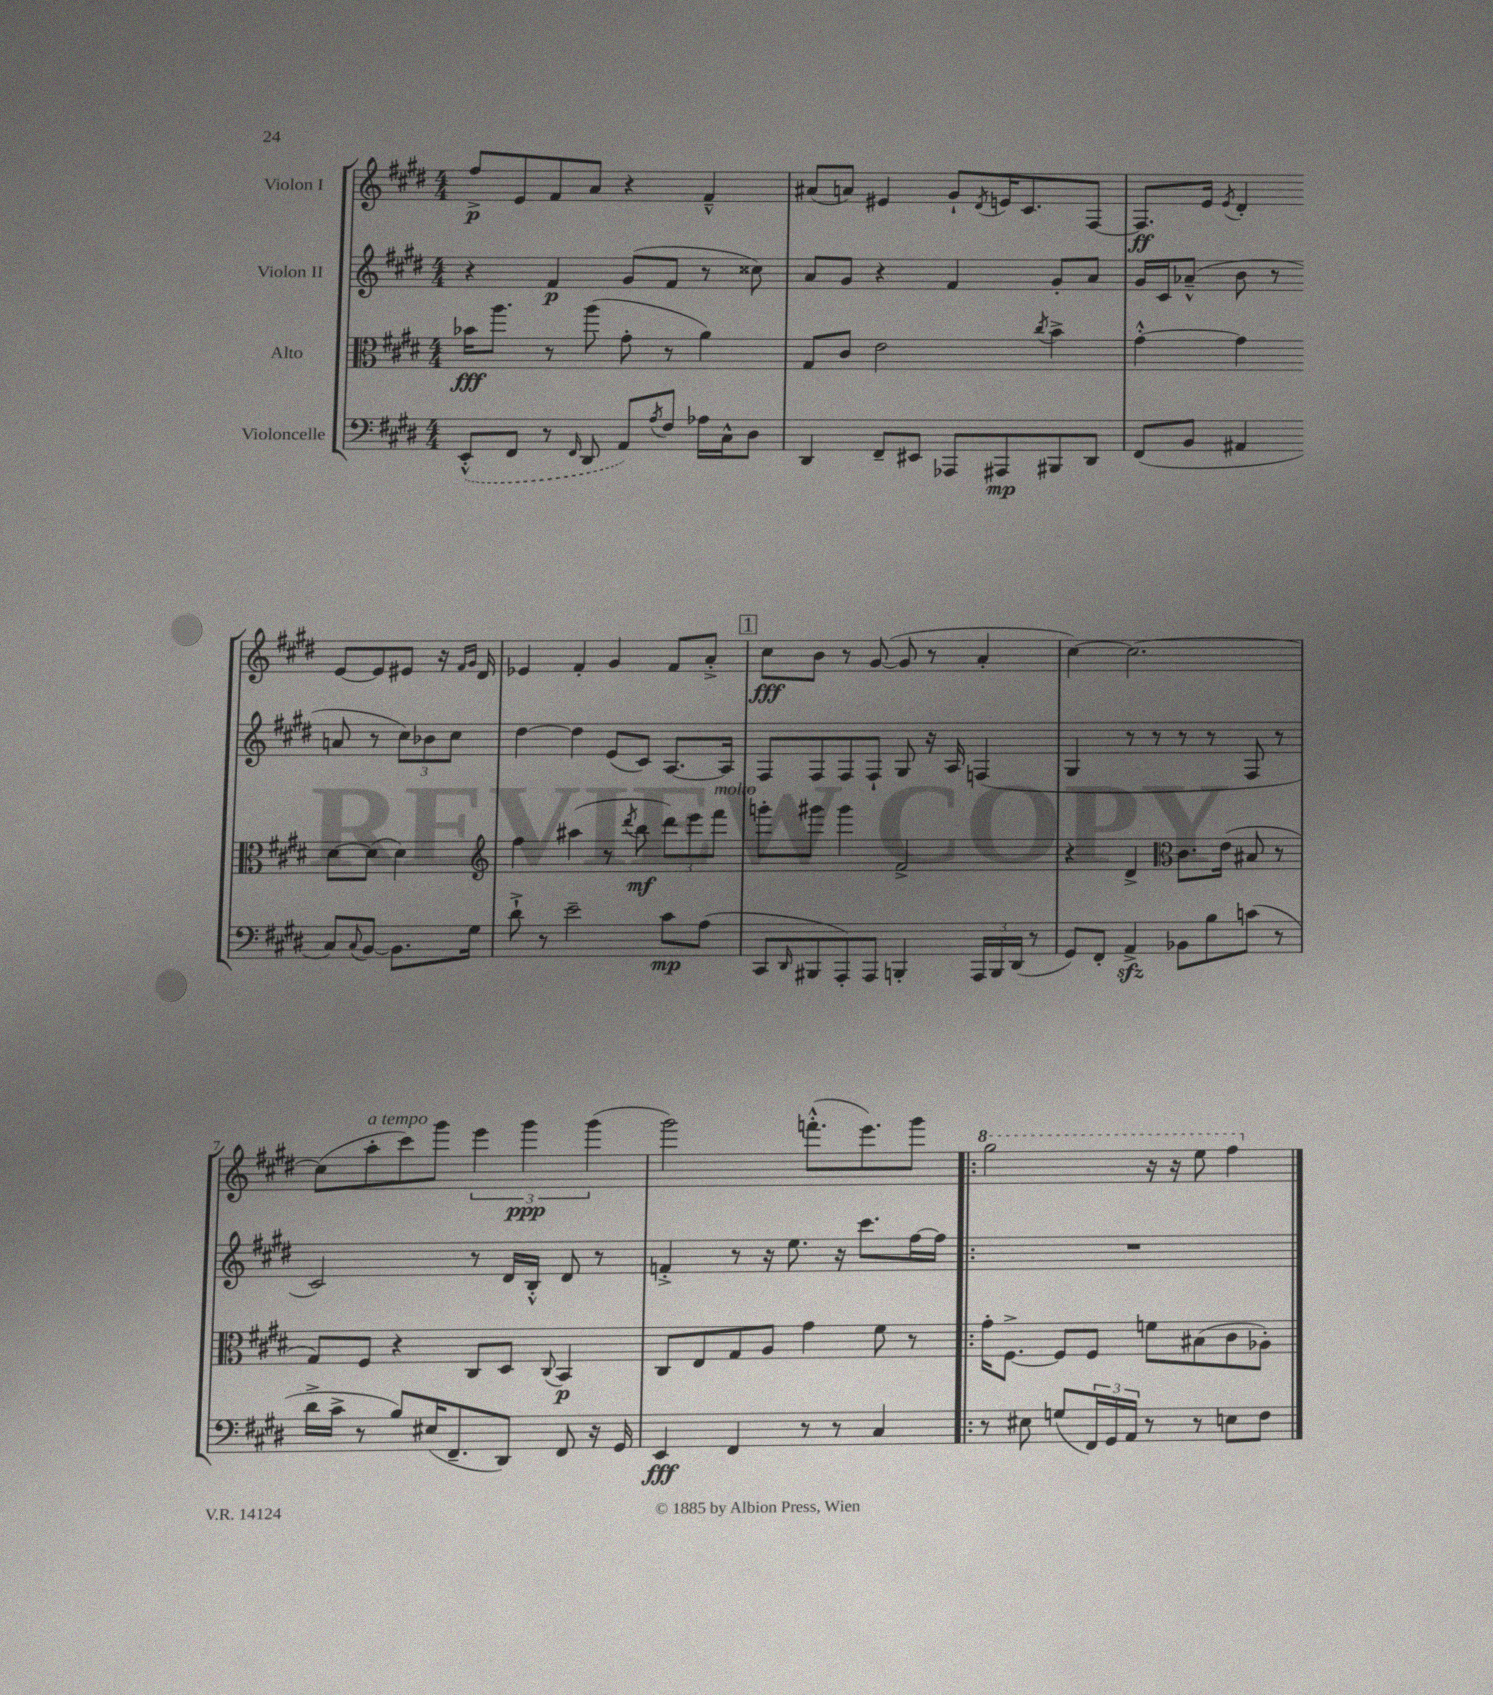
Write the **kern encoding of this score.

**kern	**kern	**kern	**kern
*staff4	*staff3	*staff2	*staff1
*clefF4	*clefC3	*clefG2	*clefG2
*k[f#c#g#d#]	*k[f#c#g#d#]	*k[f#c#g#d#]	*k[f#c#g#d#]
*M4/4	*M4/4	*M4/4	*M4/4
(8EE'^^/L	16b-\LK	4r	8ff#^/L
.	8.aa\J	.	.
8FF#/J	.	.	8e/
8r	8r	4f#/	8f#/
16qqFF#/	.	.	.
8DD#/	(8aa\	.	8a/J
8AA/L)	8g#'\	(8g#/L	4r
8qA/	.	.	.
8F#/J	8r	8f#/J	.
16A-\LL	4a\)	8r	4f#~^^/
16C#^^\J	.	.	.
8D#\J	.	8cc##\)	.
=	=	=	=
4DD#/	8G#/L	8a/L	(8a#/L
.	8c#/J	8g#/J	8a/J)
8FF#~/L	2e\	4r	4e#/
8EE#/J	.	.	.
8AAA-/L	.	4f#/	8g#`/L
.	.	.	8qd#/
8AAA#/	.	.	16e/K
.	.	.	8.c#/
.	8qcc#/	.	.
8BBB#/	4b^\	8g#'/L	.
8DD#/J	.	8a/J	[8F#/J
=	=	=	=
(8FF#/L	[4g#'^^\	16g#/LL	8.F#/]L
.	.	16c#/J	.
8BB/J	.	(8a-~^^/J	.
.	.	.	16e/Jk
.	.	.	8qe/
4AA#/	4g#\]	8b\	4d#'/
.	.	8r	.
8C#/L)	[8d#\L	8a/	[8e/L
8qqC#/	.	.	.
[8BB/J	(8d#\]J	8r	8e/]
8.BB\]L	4d#\)	12cc#\L)	8e#/J
.	.	12b-\	.
.	.	.	16r
.	.	12cc#\J	.
.	.	.	16qqf#/LL
.	.	.	16qqg#/JJ
16G#\Jk	.	.	16d#/
=	=	=	=
*	*clefG2	*	*
8d#`^\	4ff#\	[4dd#\	4e-/
8r	.	.	.
2e~\	(4aa#\	4dd#\]	4f#'/
.	8r	(8e/L	4g#/
.	8qddd#/	.	.
.	8bb\	8c#/J)	.
8c#\L	12ddd#\L)	[8.A/L	8f#/L
.	12eee\	.	.
(8A\J	.	.	8a'^/J
.	12fff#\J	.	.
.	.	16A/]Jk	.
=	=	=	=
8CC#/L	8ggg'\L	8F#/L	8cc#\L
16qqDD#/	.	.	.
8BBB#/	8ggg#\J	8F#/	8b\J
8AAA'/)	4ggg#\	8F#/	8r
8AAA/J	.	8F#`/J	([8g#/
4BBB'/	2f#^/	8G#/	8g#/]
.	.	16r	8r
.	.	16A/	.
24AAA/LL	.	(4F/	4a'/
24BBB/	.	.	.
(24DD#/JJ	.	.	.
8r	.	.	.
=	=	=	=
8GG#/L)	4r	4G#/	[4cc#\)
8FF#'/J	.	.	.
4AA^/	4d#^/	8r	2.cc#\_
.	.	8r	.
*	*clefC3	*	*
8BB-\L	8.c#\L	8r	.
8B\	.	8r	.
.	(16e\Jk	.	.
(8c\J	8B#/	8F#/	.
8r	8r	8r	.
=	=	=	=
16d#^\LL	8G#/L)	2c#/)	(8cc#\]L
16c#^\JJ	.	.	.
8r	8F#/J	.	8aa'\
8B/L)	4r	.	8ccc#\)
(16E#/K	.	.	8ggg#\J
8.FF#~/	.	.	.
.	8C#/L	8r	6eee\
8DD#/J)	8D#/J	16d#/LL	.
.	.	.	6ggg#\
.	.	16B'^^/JJ	.
.	8qqC#/	.	.
8FF#/	4BB/	8d#/	.
.	.	.	(6ggg#\
16r	.	8r	.
16GG#/	.	.	.
=	=	=	=
4EE/	8C#/L	4f'^/	2ggg#\)
.	8E/	.	.
4FF#/	8G#/	8r	.
.	8A/J	16r	.
.	.	8.ee\	.
8r	4g#\	.	(8.fff'^^\L
8r	.	16r	.
.	.	8.ccc#\L	8.eee\)
4C#/	8f#\	.	.
.	8r	[16ff#\L	8ggg#\J
.	.	16ff#\]JJ	.
=!|:	=!|:	=!|:	=!|:
8r	16g#'\LK	1r	2ggg#\
.	[8.F#^\J	.	.
8E#\	.	.	.
(8G/L	8F#/]L	.	.
24FF#/L)	8F#/J	.	.
24GG#/	.	.	.
24AA/JJ	.	.	.
8r	8f\L	.	16r
.	.	.	16r
8r	(8B#\	.	8eee\
8E\L	8c#\	.	4fff#\
8F#\J	8A-'\J)	.	.
==	==	==	==
*-	*-	*-	*-
